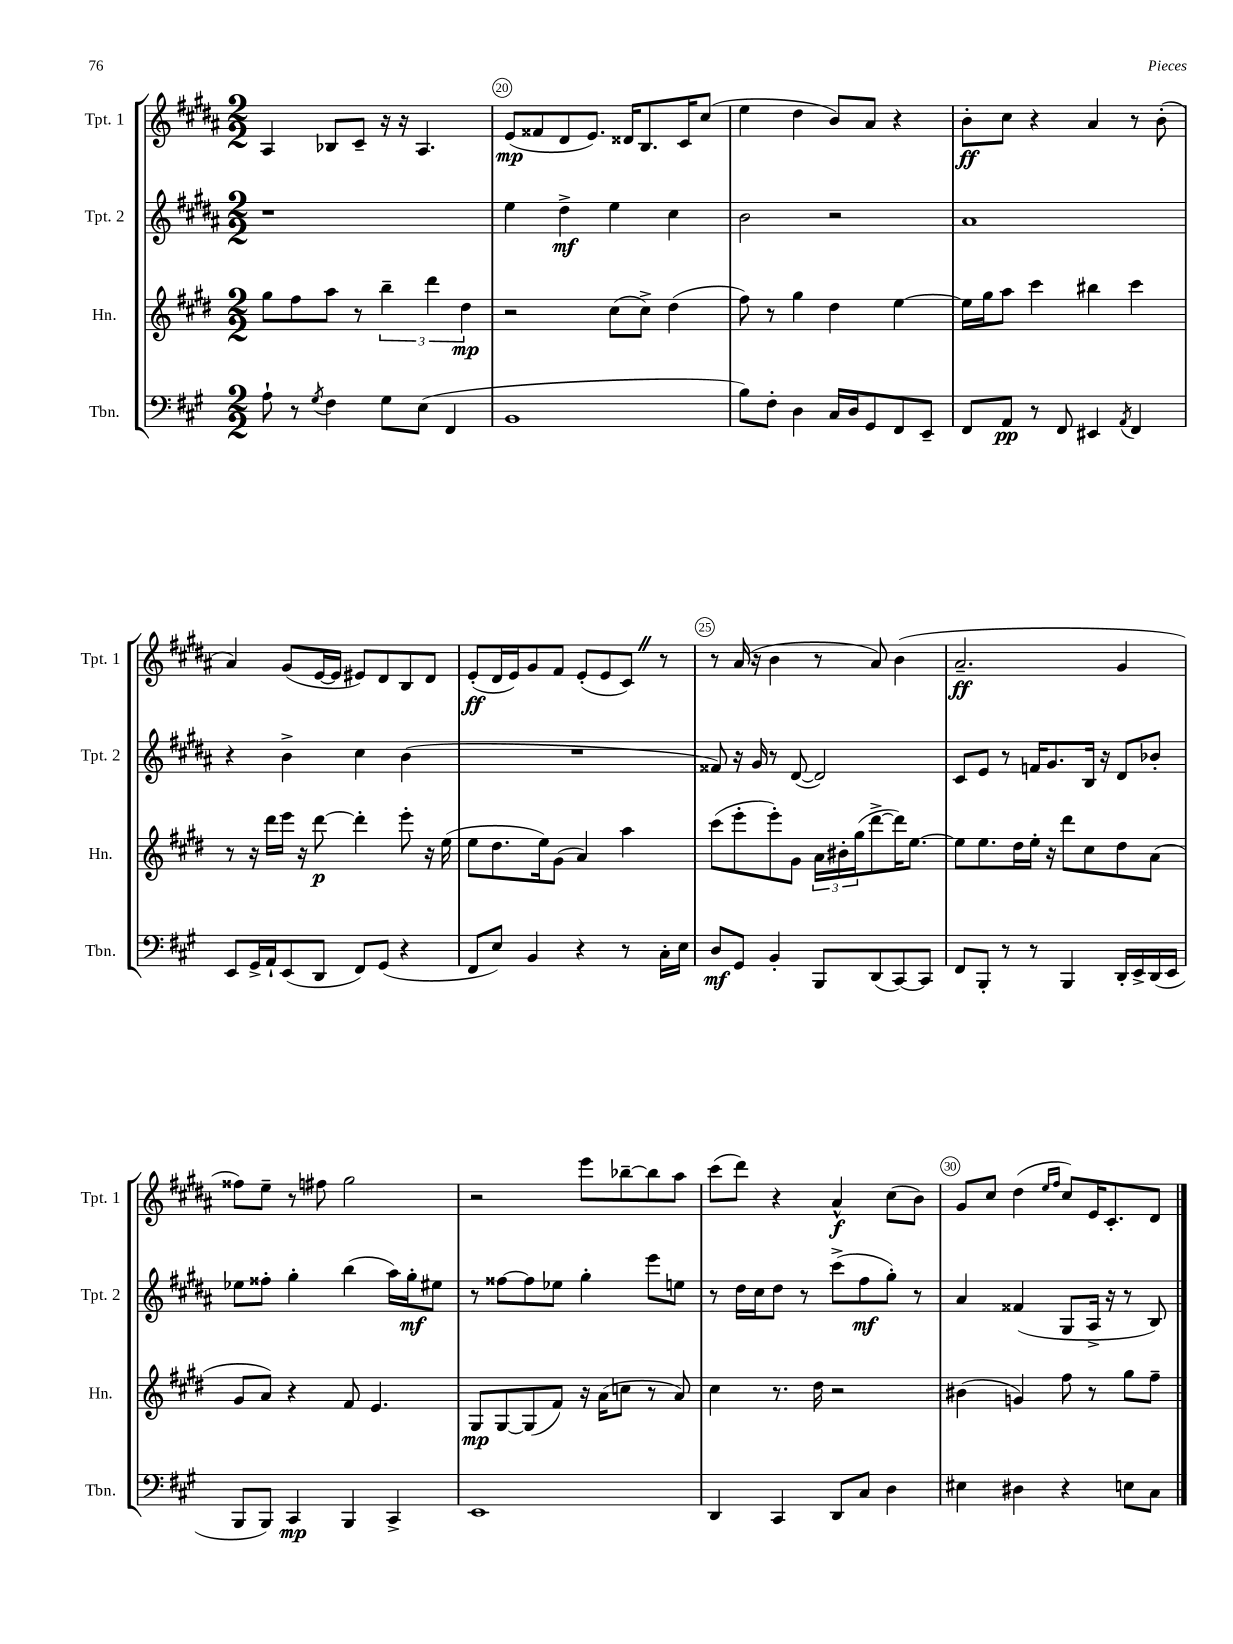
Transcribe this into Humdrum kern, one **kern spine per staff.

**kern	**dynam	**kern	**dynam	**kern	**dynam	**kern	**dynam
*part4	*part4	*part3	*part3	*part2	*part2	*part1	*part1
*staff4	*staff4	*staff3	*staff3	*staff2	*staff2	*staff1	*staff1
*I"Tbn.	*	*I"Hn.	*	*I"Tpt. 2	*	*I"Tpt. 1	*
*I'Tbn.	*	*I'Hn.	*	*I'Tpt. 2	*	*I'Tpt. 1	*
*clefF4	*	*clefG2	*	*clefG2	*	*clefG2	*
*k[f#c#g#]	*	*k[f#c#g#d#]	*	*k[f#c#g#d#a#]	*	*k[f#c#g#d#a#]	*
*M2/2	*	*M2/2	*	*M2/2	*	*M2/2	*
=19	=19	=19	=19	=19	=19	=19	=19
8A`\	.	8gg#\L	.	1r	.	4A#/	.
8r	.	8ff#\	.	.	.	.	.
8qG#/	.	.	.	.	.	.	.
4F#\	.	8aa\J	.	.	.	8B-X/L	.
.	.	8r	.	.	.	8c#~/J	.
8G#\L	.	6bb~\	.	.	.	16r	.
.	.	.	.	.	.	16r	.
(8E\J	.	.	.	.	.	4.A#/	.
.	.	6ddd#\	.	.	.	.	.
4FF#/	.	.	.	.	.	.	.
.	.	6dd#\	mp	.	.	.	.
=20	=20	=20	=20	=20	=20	=20	=20
1BB	.	2r	.	4ee\	.	(8e/L	mp
.	.	.	.	.	.	8f##X/	.
.	.	.	.	4dd#^\	mf	8d#/	.
.	.	.	.	.	.	8.e/J)	.
.	.	(8cc#\L	.	4ee\	.	.	.
.	.	.	.	.	.	16d##X/KL	.
.	.	8cc#^\J)	.	.	.	8.B/	.
.	.	(4dd#\	.	4cc#\	.	.	.
.	.	.	.	.	.	16c#/K	.
.	.	.	.	.	.	(8cc#/J	.
=21	=21	=21	=21	=21	=21	=21	=21
8B\L)	.	8ff#\)	.	2b\	.	4ee\	.
8F#'\J	.	8r	.	.	.	.	.
4D\	.	4gg#\	.	.	.	4dd#\	.
16C#/LL	.	4dd#\	.	2r	.	8b/L)	.
16D/J	.	.	.	.	.	.	.
8GG#/	.	.	.	.	.	8a#/J	.
8FF#/	.	[4ee\	.	.	.	4r	.
8EE~/J	.	.	.	.	.	.	.
=22	=22	=22	=22	=22	=22	=22	=22
8FF#/L	.	16ee\LL]	.	1a#	.	8b'\L	ff
.	.	16gg#\J	.	.	.	.	.
8AA/J	pp	8aa\J	.	.	.	8cc#\J	.
8r	.	4ccc#\	.	.	.	4r	.
8FF#/	.	.	.	.	.	.	.
4EE#X/	.	4bb#X\	.	.	.	4a#/	.
8qAA/	.	.	.	.	.	.	.
4FF#/	.	4ccc#\	.	.	.	8r	.
.	.	.	.	.	.	(8b'\	.
!!LO:LB:g=z
=23	=23	=23	=23	=23	=23	=23	=23
8EE/L	.	8r	.	4r	.	4a#/)	.
16GG#^/L	.	16r	.	.	.	.	.
16AA`/J	.	16ddd#\LL	.	.	.	.	.
(8EE/	.	16eee\JJ	.	4b^\	.	(8g#/L	.
.	.	16r	.	.	.	.	.
8DD/J	.	[8ddd#\	p	.	.	[16e/L	.
.	.	.	.	.	.	16e/JJ]	.
8FF#/L)	.	4ddd#'\]	.	4cc#\	.	8e#X/L)	.
(8GG#/J	.	.	.	.	.	8d#/	.
4r	.	8eee'\	.	(4b\	.	8B/	.
.	.	16r	.	.	.	8d#/J	.
.	.	(16ee\	.	.	.	.	.
=24	=24	=24	=24	=24	=24	=24	=24
8FF#/L	.	8ee\L	.	1r	.	(8e'/L	ff
8E/J)	.	8.dd#\	.	.	.	16d#/L	.
.	.	.	.	.	.	16e/J)	.
4BB/	.	.	.	.	.	8g#/	.
.	.	16ee\k)	.	.	.	.	.
.	.	(8g#\J	.	.	.	8f#/J	.
4r	.	4a/)	.	.	.	(8e'/L	.
.	.	.	.	.	.	8e/	.
8r	.	4aa\	.	.	.	8c#Z/J)	.
16C#'\LL	.	.	.	.	.	8r	.
16E\JJ	.	.	.	.	.	.	.
=25	=25	=25	=25	=25	=25	=25	=25
8D/L	mf	(8ccc#\L	.	8f##X/)	.	8r	.
8GG#/J	.	8eee'\	.	16r	.	(16a#/	.
.	.	.	.	16g#/	.	16r	.
4BB'/	.	8eee'\)	.	8r	.	4b\	.
.	.	8g#\J	.	([8d#/	.	.	.
8BBB/L	.	24a\LL	.	2d#/])	.	8r	.
.	.	24b#X'\	.	.	.	.	.
.	.	(24gg#\J	.	.	.	.	.
(8DD/	.	[8ddd#^\	.	.	.	8a#/)	.
[8CC#/)	.	16ddd#\K])	.	.	.	(4b\	.
.	.	[8.ee\J	.	.	.	.	.
8CC#/J]	.	.	.	.	.	.	.
=26	=26	=26	=26	=26	=26	=26	=26
8FF#/L	.	8ee\L]	.	8c#/L	.	2.a#~/	ff
8BBB'/J	.	8.ee\	.	8e/J	.	.	.
8r	.	.	.	8r	.	.	.
.	.	16dd#\L	.	.	.	.	.
8r	.	16ee'\JJ	.	16fn/KL	.	.	.
.	.	16r	.	8.g#/	.	.	.
4BBB/	.	8ddd#\L	.	.	.	.	.
.	.	8cc#\	.	16B/Jk	.	.	.
.	.	.	.	16r	.	.	.
16DD'/LL	.	8dd#\	.	8d#/L	.	4g#/	.
16EE^/	.	.	.	.	.	.	.
(16DD/	.	(8a\J	.	8b-X'/J	.	.	.
16EE/JJ	.	.	.	.	.	.	.
!!LO:LB:g=z
=27	=27	=27	=27	=27	=27	=27	=27
8BBB/L	.	8g#/L	.	8ee-X\L	.	8ff##X\L)	.
8BBB/J)	.	8a/J)	.	8ff##X'\J	.	8ee~\J	.
4CC#/	mp	4r	.	4gg#'\	.	8r	.
.	.	.	.	.	.	8ff#X\	.
4BBB/	.	8f#/	.	(4bb\	.	2gg#\	.
.	.	4.e/	.	.	.	.	.
4CC#^/	.	.	.	16aa#\LL)	.	.	.
.	.	.	.	16gg#'\J	mf	.	.
.	.	.	.	8ee#X\J	.	.	.
=28	=28	=28	=28	=28	=28	=28	=28
1EE	.	8G#/L	mp	8r	.	2r	.
.	.	[8G#/	.	[8ff##X\L	.	.	.
.	.	(8G#/]	.	8ff##\]	.	.	.
.	.	8f#/J)	.	8ee-X\J	.	.	.
.	.	16r	.	4gg#'\	.	8eee\L	.
.	.	(16a\KL	.	.	.	.	.
.	.	8ccn\J	.	.	.	[8bb-X~\	.
.	.	8r	.	8eee\L	.	8bb-\]	.
.	.	8a/)	.	8een\J	.	8aa#\J	.
=29	=29	=29	=29	=29	=29	=29	=29
4DD/	.	4cc#\	.	8r	.	(8ccc#\L	.
.	.	.	.	16dd#\LL	.	8ddd#\J)	.
.	.	.	.	16cc#\J	.	.	.
4CC#/	.	8.r	.	8dd#\J	.	4r	.
.	.	.	.	8r	.	.	.
.	.	16dd#\	.	.	.	.	.
8DD/L	.	2r	.	(8ccc#^\L	.	4a#^^/	f
8C#/J	.	.	.	8ff#\	mf	.	.
4D\	.	.	.	8gg#'\J)	.	(8cc#\L	.
.	.	.	.	8r	.	8b\J)	.
=30	=30	=30	=30	=30	=30	=30	=30
4E#X\	.	(4b#X\	.	4a#/	.	8g#/L	.
.	.	.	.	.	.	8cc#/J	.
4D#X\	.	4gn/)	.	(4f##X/	.	(4dd#\	.
.	.	.	.	.	.	16qqee/LL	.
.	.	.	.	.	.	16qqff#/JJ	.
4r	.	8ff#\	.	8G#/L	.	8cc#/L)	.
.	.	8r	.	16A#^/Jk	.	16e/K	.
.	.	.	.	16r	.	8.c#'/	.
8En\L	.	8gg#\L	.	8r	.	.	.
8C#\J	.	8ff#~\J	.	8B/)	.	8d#/J	.
==	==	==	==	==	==	==	==
*-	*-	*-	*-	*-	*-	*-	*-
